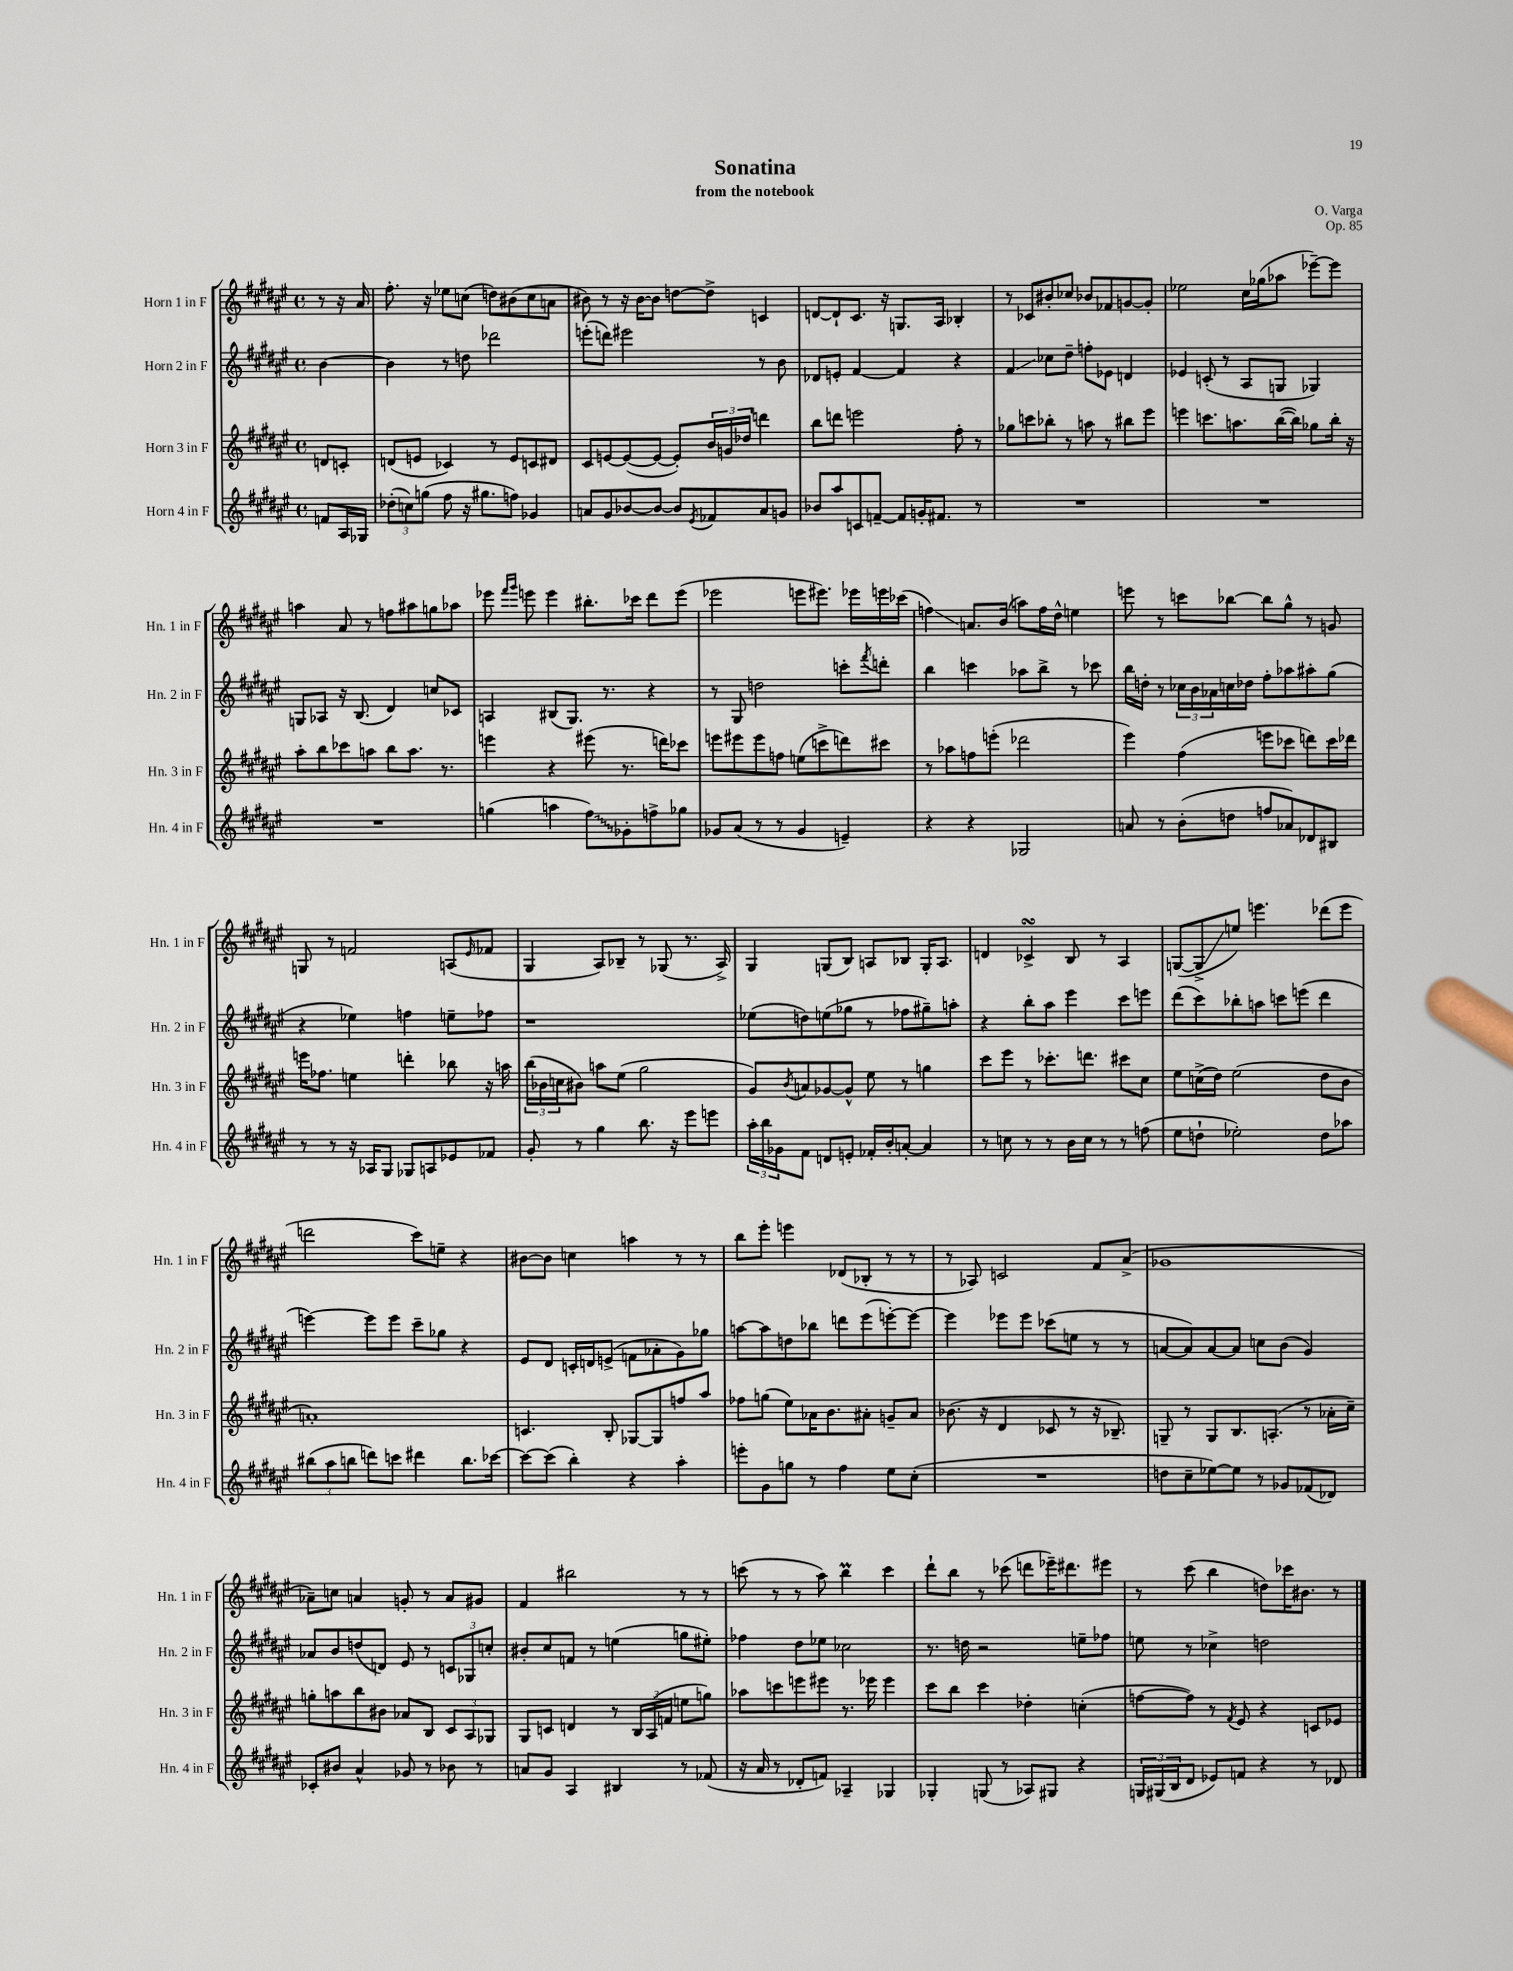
\header { title = "Sonatina" composer = "O. Varga" subtitle = "from the notebook" opus = "Op. 85" }
<<
\new StaffGroup <<
\new Staff = "s0" \with { instrumentName = "Horn 1 in F" shortInstrumentName = "Hn. 1 in F" } {
    \clef treble \key fis \major \defaultTimeSignature \time 4/4 \partial 4
    r8 r16 ais'16 |
    fis''8.-. r16 ees''8 c''8( d''8) bis'8( c''8 a'8 |
    bis'8) r8 r16 bis'16~ bis'8 d''8~ d''8-> c'4 |
    d'8~ d'8-! cis'8. r16 g8. ais16 bes4-. |
    r8 ces'8 bis'8-. ces''8 bes'8 fes'8 g'8~ g'8-. |
    ees''2 cis''16 ges''16( aes''8 ees'''8~--) ees'''8 |
    a''4 ais'8 r8 f''8 ais''8 g''8 aes''8 |
    ees'''8 \grace { fis'''16 gis'''16 } e'''8 e'''4 bis''8.-. ces'''16 dis'''8 e'''8( |
    ees'''2 e'''8 eis'''8.) ees'''16 e'''16 ces'''16( |
    f''4\glissando) a'8. b'16( a''8) f''16 dis''16-^ e''4 |
    e'''8 r8 c'''8 bes''8~ bes''8 gis''8-^ r8 g'8 |
    g8 r8 f'2 a8( \grace { eis'16 } fes'8 |
    gis4 ais8) bes8-- r8 ges8( r8. ais16->) |
    gis4 g8( b8) a8 bes8 g16-. a8. |
    d'4 ces'4->\turn b8 r8 ais4 |
    g8~( g8->\glissando e''8) e'''4. des'''8( e'''8 |
    d'''2 cis'''8) e''8-- r4 |
    bis'8~ bis'8 c''4 a''4 r8 r8 |
    b''8 eis'''8-. e'''4 des'8( bes8-. r8 r8 |
    r8 aes8) c'2 fis'8 ais'8->( |
    ges'1 |
    aes'8--) c''8 a'4 g'8-. r8 a'8 gis'8 |
    fis'4 bis''2 r8 r8 |
    c'''8( r8 r8 ais''8) b''4\prall c'''4 |
    dis'''8-! b''8 r8 ces'''8( d'''8 ees'''16--) dis'''8. eis'''8 |
    r8 cis'''8( b''4 d''8) ces'''16 bis'8. r8 \bar "|." |
}
\new Staff = "s1" \with { instrumentName = "Horn 2 in F" shortInstrumentName = "Hn. 2 in F" } {
    \clef treble \key fis \major \defaultTimeSignature \time 4/4 \partial 4
    b'4~ |
    b'4 r8 d''8 des'''2 |
    e'''8-.( d'''8) eis'''2 r8 b'8 |
    des'8 e'8-. fis'4~ fis'4 r4 |
    fis'4\glissando ces''8 dis''8-- f''8-. ees'8 d'4 |
    ees'4 c'8-.( r8 ais8 g8 ges4) |
    g8 aes8 r16 b8.( dis'4) c''8 ces'8 |
    a4 bis8( gis8.) r8. r4 |
    r8 gis8 d''2 c'''8-. \acciaccatura { fis'''8 } d'''8-. |
    b''4 c'''4 aes''8 b''8-> r8 ces'''8 |
    b''16 d''16-. r8 \tuplet 3/2 { ces''16 b'16 aes'16 } c''16 des''16 fis''8-. aes''8 ais''8-. gis''8( |
    r4 ees''4) f''4 e''8-- fes''8 |
    r1 |
    ees''8( d''8) e''8( ges''8 r8 fes''8 gis''8--) a''8-. |
    r4 b''8-. ais''8 eis'''4 cis'''8 e'''8 |
    dis'''8( cis'''8) bes''8-. a''8 c'''8 e'''8( dis'''4 |
    e'''4~) e'''8 e'''8 cis'''8-- ges''8 r4 |
    eis'8 dis'8 c'16-. d'16 e'8->( f'8 aes'8-. gis'8) ges''8 |
    a''8~ a''8 d''8 bes''8 d'''8 eis'''8( e'''8~-.) e'''8~ |
    e'''4 ees'''8 ees'''8 ces'''8( e''8 r8 r8 |
    a'8~ a'8) a'8~ a'8 c''8 b'8( gis'4) |
    aes'8 b'8 d''8( d'8) eis'8 r8 \tuplet 3/2 { c'8 ges8 c''8-. } |
    bis'8-. cis''8 f'8 r8 e''4( g''8 eis''8-.) |
    fes''4 dis''8 ees''8 ces''2 |
    r8. d''16 r2 e''8-- fes''8 |
    e''8 r8 ces''4-> d''2 \bar "|." |
}
\new Staff = "s2" \with { instrumentName = "Horn 3 in F" shortInstrumentName = "Hn. 3 in F" } {
    \clef treble \key fis \major \defaultTimeSignature \time 4/4 \partial 4
    d'8 c'8-. |
    d'8( e'8 ces'4) r8 e'8 c'8 dis'8 |
    cis'8 e'8~ e'8~( e'8~ e'8-.) \tuplet 3/2 { b'16 g'16 des''16 } d'''4 |
    b''8 d'''8 e'''2 fis''8-. r8 |
    ges''8 c'''8 bes''8-. r8 a''8 r8 bis''8 eis'''8 |
    e'''4 c'''8. a''8. b''16~( b''16) ges''8 b''16-. r16 |
    ais''8-. b''8 ces'''8 a''8 b''8 a''8. r8. |
    e'''4 r4 eis'''8( r8. d'''16) ces'''8 |
    e'''8 eis'''8 eis'''8 f''8 e''8( c'''8-> d'''8) cis'''8 |
    r8 aes''8 f''8 e'''8-.( des'''2 |
    eis'''4) fis''4( e'''8 ces'''8 d'''8) ces'''16 des'''16 |
    e'''16 fes''8. e''4 d'''4-. bes''8 r16 a''16 |
    \tuplet 3/2 { b''16( bes'16 c''16 } bis'8) a''8 eis''8( gis''2 |
    gis'8) \acciaccatura { b'8 } a'8 ges'8~ ges'8-^ eis''8 r8 g''4 |
    cis'''8 eis'''8 r8 ces'''8.-. d'''8. cis'''8 cis''8 |
    eis''8 c''16->( dis''16) eis''2( dis''8 b'8 |
    a'1-.) |
    c'4. b8-. ges8~ ges8 f''8 ais''8 |
    fes''8 g''8( eis''8) aes'16 b'8. ais'8-. g'8-- ais'8 |
    bes'8.( r16 dis'4 ces'8 r8 r16 bes8.--) |
    g8-- r8 g8 b8. a8.-.( r8 aes'16-. cis''16--) |
    g''8-. a''8 b''8 bis'8 aes'8 b8 \tuplet 3/2 { cis'8 ais8 ges8 } |
    gis8 c'8 d'4 r8 \tuplet 3/2 { b16 ais16( f'16 } e''8 g''8) |
    aes''8 c'''8 e'''8 eis'''8 r8. ees'''16 ees'''4 |
    cis'''8 b''8 cis'''4 des''4-. c''4-.( |
    f''8~ f''8) r8 \acciaccatura { fis'8 } eis'8 r4 c'8 ees'8 \bar "|." |
}
\new Staff = "s3" \with { instrumentName = "Horn 4 in F" shortInstrumentName = "Hn. 4 in F" } {
    \clef treble \key fis \major \defaultTimeSignature \time 4/4 \partial 4
    f'8 ais16 ges16 |
    \tuplet 3/2 { des''8-.( c''8) g''8( } fis''8 r16 gis''8. f''8) ges'4 |
    a'8 gis'8 bes'8~ bes'8~ bes'8 \acciaccatura { eis'8 } fes'8 a'8 g'8 |
    bes'8 ais''8 c'8 f'8~-- f'8 g'16-. fis'8. r8 |
    R1 |
    R1 |
    R1 |
    g''4( a''4 \once \override Glissando.style = #'zigzag fis''8\glissando) ges'8-. f''8-> ges''8 |
    ges'8 ais'8( r8 r8 ges'4 e'4--) |
    r4 r4 ges2 |
    a'8 r8 b'8-.( d''8 f''8 aes'8) des'8 bis8 |
    r8 r8 r16 aes16 gis8 ges8 a8 ees'8 fes'8 |
    gis'8-. r8 gis''4 b''8. r16 eis'''8 e'''8 |
    \tuplet 3/2 { ais''16-. b''16 ges'16 } fis'8 d'8 e'8-. fes'16-. b'16-. a'8~-. a'4 |
    r8 c''8 r8 r8 b'16 c''16 r8 r8 f''8( |
    eis''8 d''8-! ees''2-.) d''8 aes''8 |
    \tuplet 3/2 { bis''8( ais''8 b''8 } d'''8) c'''8 dis'''4 b''8. ces'''16~ |
    ces'''8~ ces'''8( b''4-.) r4 ais''4-. |
    e'''8-. gis'8 g''8 r8 fis''4 eis''8 cis''8-.( |
    R1 |
    d''8 cis''8-- ees''8~) ees''8 r8 ges'8 fes'8( des'8) |
    ces'8-. bis'8 ais'4-^ ges'8 r8 bes'8 r8 |
    a'8 gis'8 ais4 bis4 r8 fes'8( |
    r16 ais'16 r8 des'8-. f'8) aes4-- ges4 |
    ges4-. g8( r8 aes8) gis8 r4 |
    \tuplet 3/2 { g16 gis16( b16 } dis'8 ees'8) f'8 r4 r8 des'8 \bar "|." |
}
>>
>>
\layout { \context { \Score \remove "Bar_number_engraver" } }
